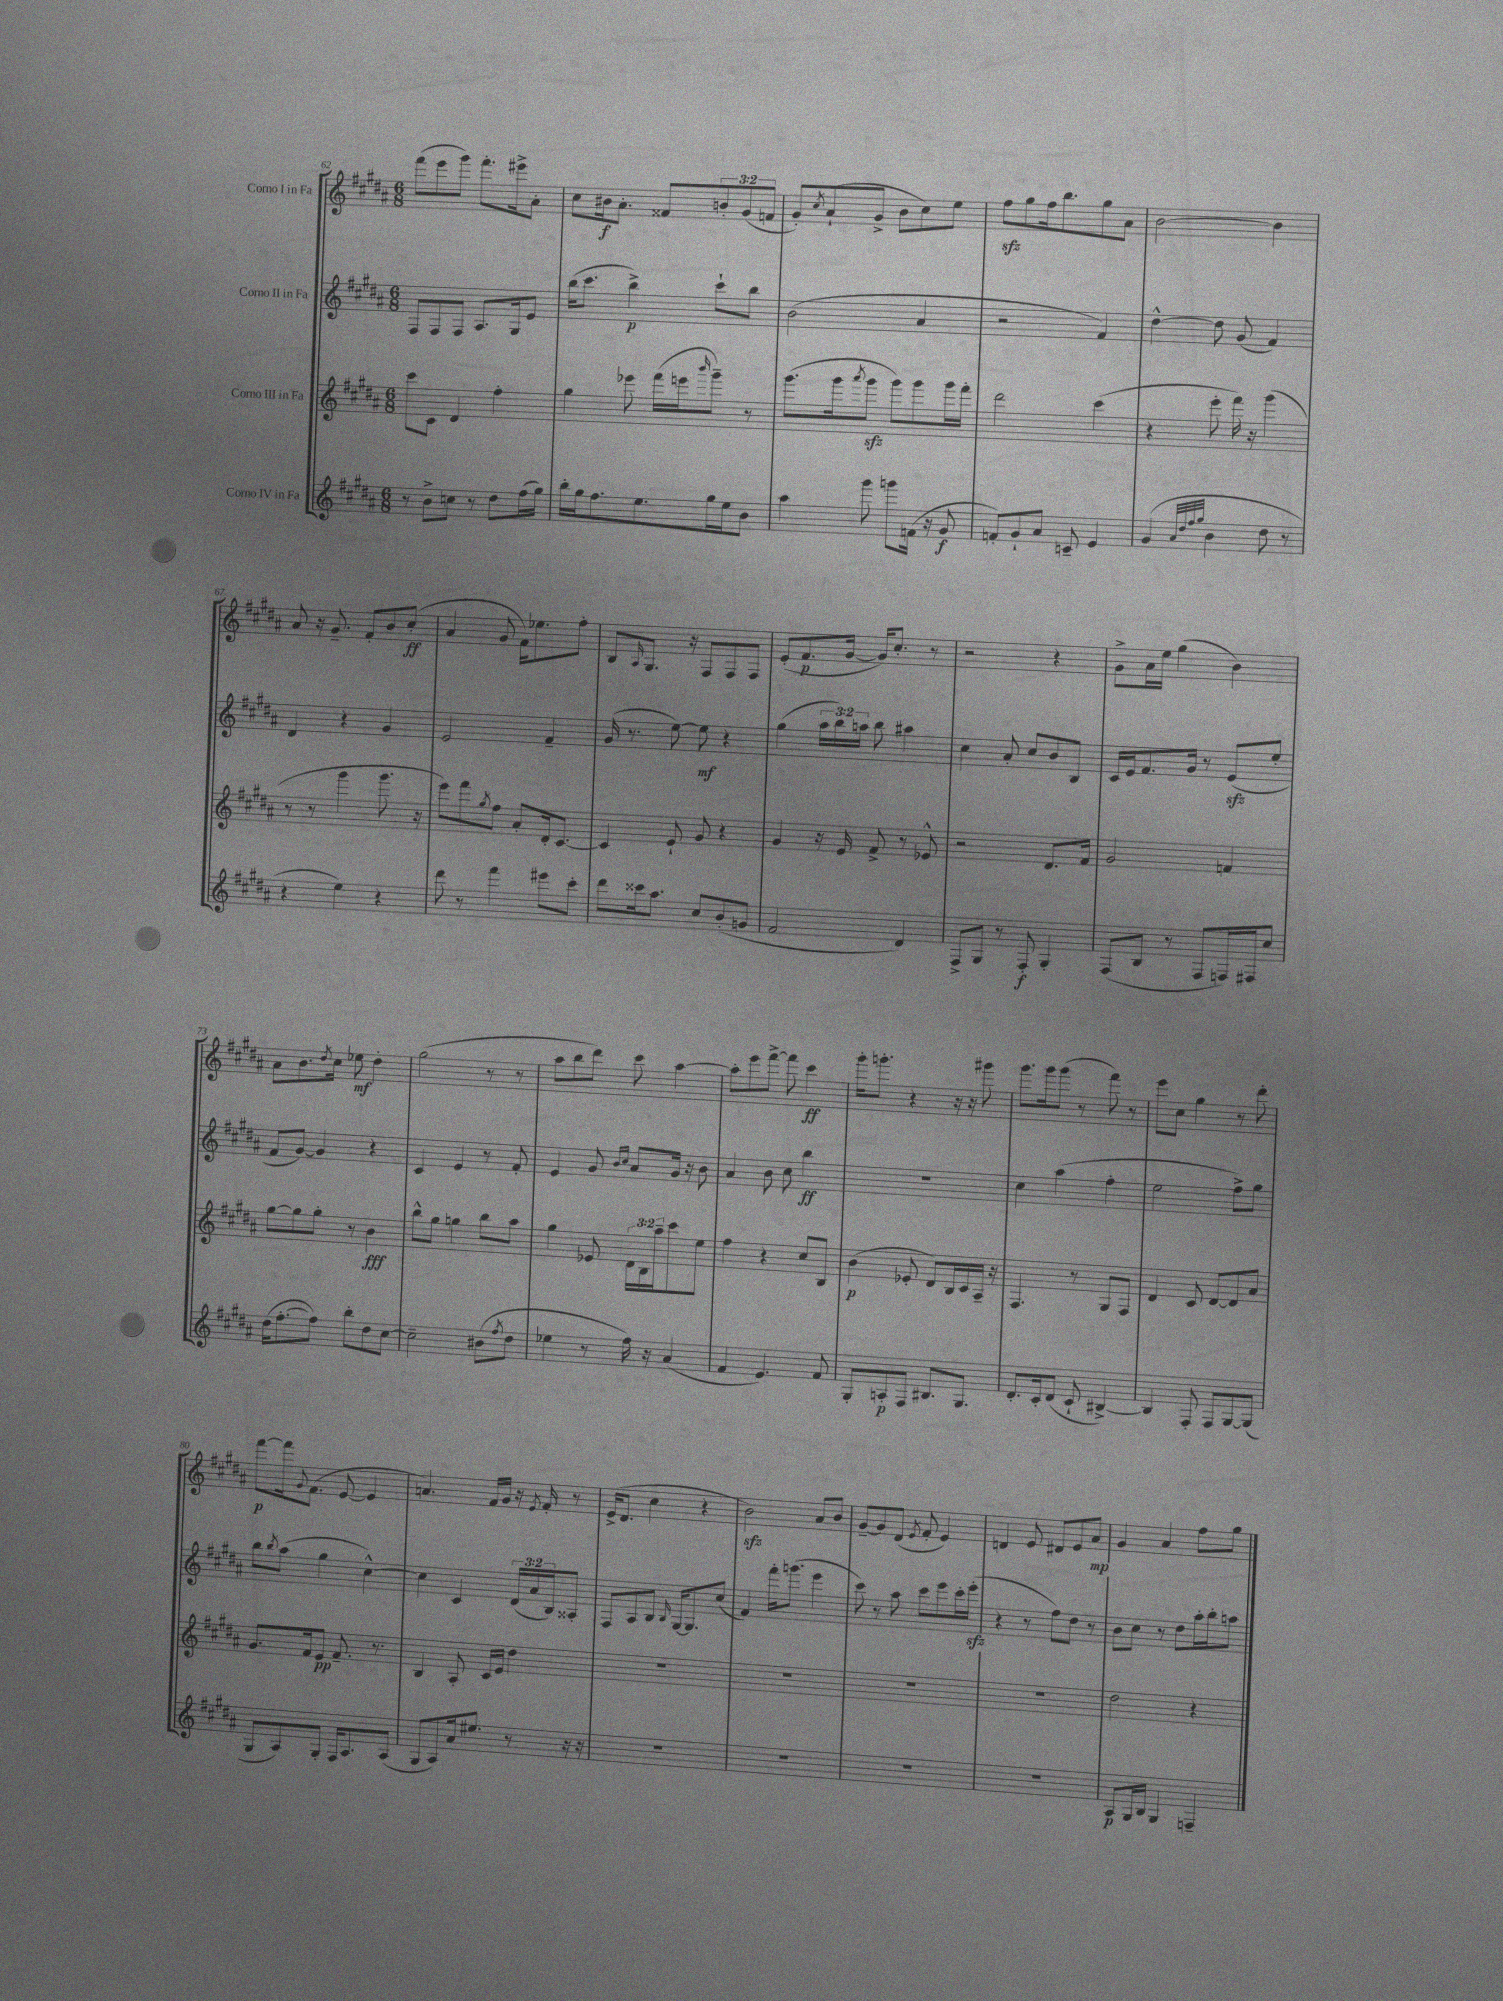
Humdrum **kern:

**kern	**dynam	**kern	**dynam	**kern	**dynam	**kern	**dynam
*part4	*part4	*part3	*part3	*part2	*part2	*part1	*part1
*staff4	*staff4	*staff3	*staff3	*staff2	*staff2	*staff1	*staff1
*I"Corno IV in Fa	*	*I"Corno III in Fa	*	*I"Corno II in Fa	*	*I"Corno I in Fa	*
*clefG2	*	*clefG2	*	*clefG2	*	*clefG2	*
*k[f#c#g#d#a#]	*	*k[f#c#g#d#a#]	*	*k[f#c#g#d#a#]	*	*k[f#c#g#d#a#]	*
*M6/8	*	*M6/8	*	*M6/8	*	*M6/8	*
=62	=62	=62	=62	=62	=62	=62	=62
8r	.	8ccc#\L	.	8F#/L	.	(8fff#\L	.
8b^\L	.	8c#\J	.	8F#/	.	8eee\	.
8ccn\J	.	4d#/	.	8F#/J	.	8ggg#\J)	.
8r	.	.	.	8.A#/L	.	8.fff#'\L	.
8dd#\L	.	4ff#'\	.	.	.	.	.
.	.	.	.	16G#/k	.	16eee#X^\k	.
(16ff#\L	.	.	.	8e/J	.	8a#'\J	.
16gg#\JJ)	.	.	.	.	.	.	.
=63	=63	=63	=63	=63	=63	=63	=63
16bb'\LL	.	4gg#\	.	(16bb\KL	.	8cc#\L	.
16gg#\J	.	.	.	8.ccc#\J	.	.	.
8.ff#\	.	.	.	.	.	16b#X\k	f
.	.	.	.	.	.	8.a#'\J	.
.	.	8eee-X\	.	4bb^\)	p	.	.
8.ee\	.	.	.	.	.	.	.
.	.	(16fff#\LL	.	.	.	8f##X/L	.
.	.	16eeen\J	.	.	.	.	.
.	.	16qqbbb/	.	.	.	.	.
16gg#\L	.	8ggg#~\J)	.	8ccc#`\L	.	12bn'/	.
16ee\J	.	.	.	.	.	.	.
.	.	.	.	.	.	(12g#/	.
8b\J	.	8r	.	8bb\J	.	.	.
.	.	.	.	.	.	12fn/J	.
=64	=64	=64	=64	=64	=64	=64	=64
4aa#\	.	(8.ggg#\L	.	(2b\	.	8g#'/L)	.
.	.	.	.	.	.	8qcc#/	.
.	.	.	.	.	.	(8a#`/	.
.	.	16ggg#\k	.	.	.	.	.
.	.	8qaaa#/	.	.	.	.	.
8ggg#\	.	8ggg#zz\J	.	.	.	8g#^/J	.
8gggn\L	.	8ggg#\L)	.	.	.	8b\L	.
(16fn\Jk	.	8ggg#\	.	4a#/	.	8cc#\)	.
16r	.	.	.	.	.	.	.
8g#/	f	16ggg#\L	.	.	.	8ee\J	.
.	.	16fff#'\JJ	.	.	.	.	.
=65	=65	=65	=65	=65	=65	=65	=65
8fn'/L)	.	2ddd#\	.	2r	.	8ff#zz\L	.
8g#`/	.	.	.	.	.	8gg#\	.
8a#/J	.	.	.	.	.	16ff#\k	.
.	.	.	.	.	.	8.bb\	.
8cn~/	.	.	.	.	.	.	.
4e/	.	(4ccc#\	.	4f#/)	.	8gg#\	.
.	.	.	.	.	.	8a#\J	.
=66	=66	=66	=66	=66	=66	=66	=66
(4g#/	.	4r	.	[4dd#^^\	.	[2b\	.
32qqa#/LLL	.	.	.	.	.	.	.
32qqdd#/	.	.	.	.	.	.	.
32qqff#/	.	.	.	.	.	.	.
32qqgg#/JJJ	.	.	.	.	.	.	.
4b\	.	8eee'\	.	8dd#\]	.	.	.
.	.	16fff#\)	.	(8g#/	.	.	.
.	.	16r	.	.	.	.	.
8dd#\	.	(4ggg#\	.	4f#/)	.	4b\]	.
8r	.	.	.	.	.	.	.
!!LO:LB:g=z
=67	=67	=67	=67	=67	=67	=67	=67
4r	.	8r	.	4d#/	.	8a#/	.
.	.	8r	.	.	.	16r	.
.	.	.	.	.	.	8.g#~/	.
4ee\)	.	4ggg#\	.	4r	.	.	.
.	.	.	.	.	.	8f#'/L	.
4r	.	8.ggg#\	.	4g#/	.	8b/	.
.	.	.	.	.	.	(8cc#'/J	ff
.	.	16r	.	.	.	.	.
=68	=68	=68	=68	=68	=68	=68	=68
8ddd#\	.	8eee\L)	.	2e/	.	4a#/	.
8r	.	8fff#\	.	.	.	.	.
.	.	8qgg#/	.	.	.	.	.
4fff#\	.	8ff#\J	.	.	.	8g#/	.
.	.	8a#'/L	.	.	.	16f#\KL)	.
.	.	.	.	.	.	8.ee-X\	.
8eee#X\L	.	16d#'/k	.	4f#~/	.	.	.
.	.	[8.c#/J	.	.	.	.	.
8ccc#'\J	.	.	.	.	.	8ff#'\J	.
=69	=69	=69	=69	=69	=69	=69	=69
8ddd#\L	.	4c#/]	.	(16g#/	.	8B/L	.
.	.	.	.	8.r	.	.	.
.	.	.	.	.	.	16qqA#/	.
16ccc##X\k	.	.	.	.	.	8.G#/J	.
8.aa#\J	.	.	.	.	.	.	.
.	.	8e`/	.	[8ee\)	.	.	.
.	.	.	.	.	.	16r	.
8cc#/L	.	8g#/	.	8ee\]	mf	8F#/L	.
(8b'/	.	4r	.	4r	.	8F#/	.
8gn/J	.	.	.	.	.	8F#/J	.
=70	=70	=70	=70	=70	=70	=70	=70
2f#/	.	4g#/	.	(4gg#\	.	(8e'/L	.
.	.	.	.	.	.	8.f#/	p
.	.	16r	.	24aa#\LL	.	.	.
.	.	.	.	24bb\)	.	.	.
.	.	16e/	.	.	.	[16g#/Jk	.
.	.	.	.	24aan\JJ	.	.	.
.	.	8f#^/	.	8bb\	.	16g#/KL])	.
.	.	.	.	.	.	8.cc#'/J	.
4d#/)	.	8r	.	4aa#X\	.	.	.
.	.	8e-X^^/	.	.	.	8r	.
=71	=71	=71	=71	=71	=71	=71	=71
8F#^/L	.	2r	.	4cc#\	.	2r	.
8G#/J	.	.	.	.	.	.	.
8r	.	.	.	8a#'/	.	.	.
8F#'/	f	.	.	8cc#/L	.	.	.
4G#'/	.	8.d#/L	.	8b/	.	4r	.
.	.	.	.	8B/J	.	.	.
.	.	16f#/Jk	.	.	.	.	.
=72	=72	=72	=72	=72	=72	=72	=72
(8F#/L	.	2g#/	.	16c#/LL	.	8g#^\L	.
.	.	.	.	16e/J	.	.	.
8B/J	.	.	.	8.f#/	.	16a#\L	.
.	.	.	.	.	.	16ee\JJ	.
8r	.	.	.	.	.	(4gg#\	.
.	.	.	.	16g#/Jk	.	.	.
8F#/L	.	.	.	8r	.	.	.
16Fn/L)	.	4fn/	.	(8ezz/L	.	4b\)	.
16F#X/J	.	.	.	.	.	.	.
8cc#/J	.	.	.	8ee'/J	.	.	.
!!LO:LB:g=z
=73	=73	=73	=73	=73	=73	=73	=73
(16dd#\KL	.	[8gg#\L	.	8f#/L	.	8a#\L	.
[8.ff#'\	.	.	.	.	.	.	.
.	.	8gg#\]	.	[8g#/J)	.	8.b\	.
8ff#\J])	.	8gg#'\J	.	4g#/]	.	.	.
.	.	.	.	.	.	8qdd#/	.
.	.	.	.	.	.	16cc#\Jk	.
8bb'\L	.	8r	.	.	.	8ee-X\	mf
8dd#\	.	4b\	fff	4r	.	4dd#'\	.
[8cc#\J	.	.	.	.	.	.	.
=74	=74	=74	=74	=74	=74	=74	=74
2cc#~\]	.	8bb^^\L	.	4c#/	.	(2gg#\	.
.	.	8gg#\J	.	.	.	.	.
.	.	4ggn\	.	4e/	.	.	.
(8b#X\L	.	8bb\L	.	8r	.	8r	.
8qff#/	.	.	.	.	.	.	.
8dd#\J	.	8aa#\J	.	8f#'/	.	8r	.
=75	=75	=75	=75	=75	=75	=75	=75
4ee-X\	.	4gg#\	.	4e/	.	8aa#\L	.
.	.	.	.	.	.	8bb\	.
8r	.	8e-X/	.	8g#/	.	8ddd#\J)	.
.	.	.	.	16qqb/LL	.	.	.
.	.	.	.	16qqcc#/JJ	.	.	.
16ff#\)	.	24d#\LL	.	8a#/L	.	8ccc#\	.
.	.	24B\	.	.	.	.	.
16r	.	.	.	.	.	.	.
.	.	24aa#~\J	.	.	.	.	.
(4a#/	.	8ccc#\	.	16g#/Jk	.	[4aa#\	.
.	.	.	.	16r	.	.	.
.	.	8ee\J	.	8b\	.	.	.
=76	=76	=76	=76	=76	=76	=76	=76
4f#/	.	4ff#\	.	4a#/	.	8aa#'\L]	.
.	.	.	.	.	.	8eee\	.
4.e/)	.	4r	.	8b\	.	[8fff#^\J	.
.	.	.	.	8cc#\	.	8fff#\]	.
.	.	8cc#/L	.	4bb\	ff	4ccc#\	ff
8f#/	.	8B/J	.	.	.	.	.
=77	=77	=77	=77	=77	=77	=77	=77
8G#'/L	.	(4b\	p	2.r	.	16ggg#'\KL	.
.	.	.	.	.	.	8.gggn'\J	.
8An'/	p	.	.	.	.	.	.
8F#/J	.	8e-X'/	.	.	.	4r	.
8.B#X/L	.	8d#/L)	.	.	.	.	.
.	.	16B/L	.	.	.	16r	.
8.G#/J	.	16c#/	.	.	.	16r	.
.	.	16A#~/JJ	.	.	.	8ggg#X\	.
.	.	16r	.	.	.	.	.
=78	=78	=78	=78	=78	=78	=78	=78
8.d#'/L	.	4.F#/	.	4cc#\	.	8.ggg#\L	.
16c#'/k	.	.	.	.	.	16ggg#\k	.
(8d#/J	.	.	.	(4aa#\	.	(8ggg#\J	.
8c#`/	.	8r	.	.	.	8r	.
[4B#X^/)	.	8G#/L	.	4ff#'\	.	8fff#\)	.
.	.	8F#/J	.	.	.	8r	.
=79	=79	=79	=79	=79	=79	=79	=79
4B#/]	.	4d#/	.	2ee\	.	8eee\L	.
.	.	.	.	.	.	8cc#\J	.
8F#'/	.	8c#/	.	.	.	4gg#\	.
8F#/L	.	[8d#/L	.	.	.	.	.
[8G#/	.	8d#/]	.	8ff#^\L)	.	8r	.
(8G#/J]	.	8a#/J	.	8gg#\J	.	8ddd#'\	.
!!LO:LB:g=z
=80	=80	=80	=80	=80	=80	=80	=80
8G#/L	.	8.g#/L	.	8bb\L	.	[8fff#\L	p
.	.	.	.	8qbb/	.	.	.
8A#/)	.	.	.	(8aa#\J	.	16fff#\k]	.
.	.	.	.	.	.	8qqg#/	.
.	.	16f#/k	.	.	.	(8.f#\J	.
8G#'/J	.	8e/J	pp	4gg#\	.	.	.
16F#/KL	.	8.f#~/	.	.	.	[8e/	.
8.A#/	.	.	.	.	.	.	.
.	.	.	.	[4cc#^^\)	.	4e/]	.
.	.	8.r	.	.	.	.	.
(8A#/J	.	.	.	.	.	.	.
=81	=81	=81	=81	=81	=81	=81	=81
8G#/L	.	4B/	.	4cc#\]	.	4.an/)	.
8A#/)	.	.	.	.	.	.	.
16a#/k	.	8A#'/	.	4c#/	.	.	.
8.ee#X/J	.	.	.	.	.	.	.
.	.	16c#/LL	.	.	.	16f#/LL	.
.	.	16e/JJ	.	.	.	16g#/JJ	.
8r	.	4dd#\	.	(24d#/LL	.	16r	.
.	.	.	.	24a#/	.	.	.
.	.	.	.	.	.	8qe/	.
.	.	.	.	.	.	16f#'/	.
.	.	.	.	24B/J)	.	.	.
16r	.	.	.	8A##X'/J	.	8r	.
16r	.	.	.	.	.	.	.
=82	=82	=82	=82	=82	=82	=82	=82
2.r	.	2.r	.	8F#/L	.	(16e^/KL	.
.	.	.	.	.	.	8.d#/J	.
.	.	.	.	8A#/	.	.	.
.	.	.	.	8B/J	.	4cc#\	.
.	.	.	.	16qqB/	.	.	.
.	.	.	.	[16G#/KL	.	.	.
.	.	.	.	8.G#/]	.	.	.
.	.	.	.	.	.	4r	.
.	.	.	.	(8cc#/J	.	.	.
=83	=83	=83	=83	=83	=83	=83	=83
2.r	.	2.r	.	4f#/)	.	2bzz\)	.
.	.	.	.	16fff#'\KL	.	.	.
.	.	.	.	(8.gggn\J	.	.	.
.	.	.	.	4eee\	.	8a#/L	.
.	.	.	.	.	.	8b/J	.
=84	=84	=84	=84	=84	=84	=84	=84
2.r	.	2.r	.	8ccc#\)	.	[8g#~/L	.
.	.	.	.	8r	.	8g#/]	.
.	.	.	.	8aa#\	.	(8d#/J	.
.	.	.	.	.	.	8qe/	.
.	.	.	.	8ccc#\L	.	8f#'/	.
.	.	.	.	8eee\	.	4e/)	.
.	.	.	.	16ccc#'\L	.	.	.
.	.	.	.	(16eeezz'\JJ	.	.	.
=85	=85	=85	=85	=85	=85	=85	=85
2.r	.	2.r	.	4r	.	4dn/	.
.	.	.	.	8r	.	8e/	.
.	.	.	.	8ff#\L)	.	8d#X/L	.
.	.	.	.	8dd#\J	.	8e/	.
.	.	.	.	8r	.	8a#/J	mp
=86	=86	=86	=86	=86	=86	=86	=86
8A#/L	p	2dd#\	.	8b\L	.	4g#/	.
16G#/L	.	.	.	8cc#\J	.	.	.
16B/JJ	.	.	.	.	.	.	.
4G#/	.	.	.	8r	.	4a#/	.
.	.	.	.	8dd#\L	.	.	.
4Fn~/	.	4r	.	16aa#'\L	.	8ff#\L	.
.	.	.	.	16bb'\J	.	.	.
.	.	.	.	8aan\J	.	8gg#\J	.
==	==	==	==	==	==	==	==
*-	*-	*-	*-	*-	*-	*-	*-
